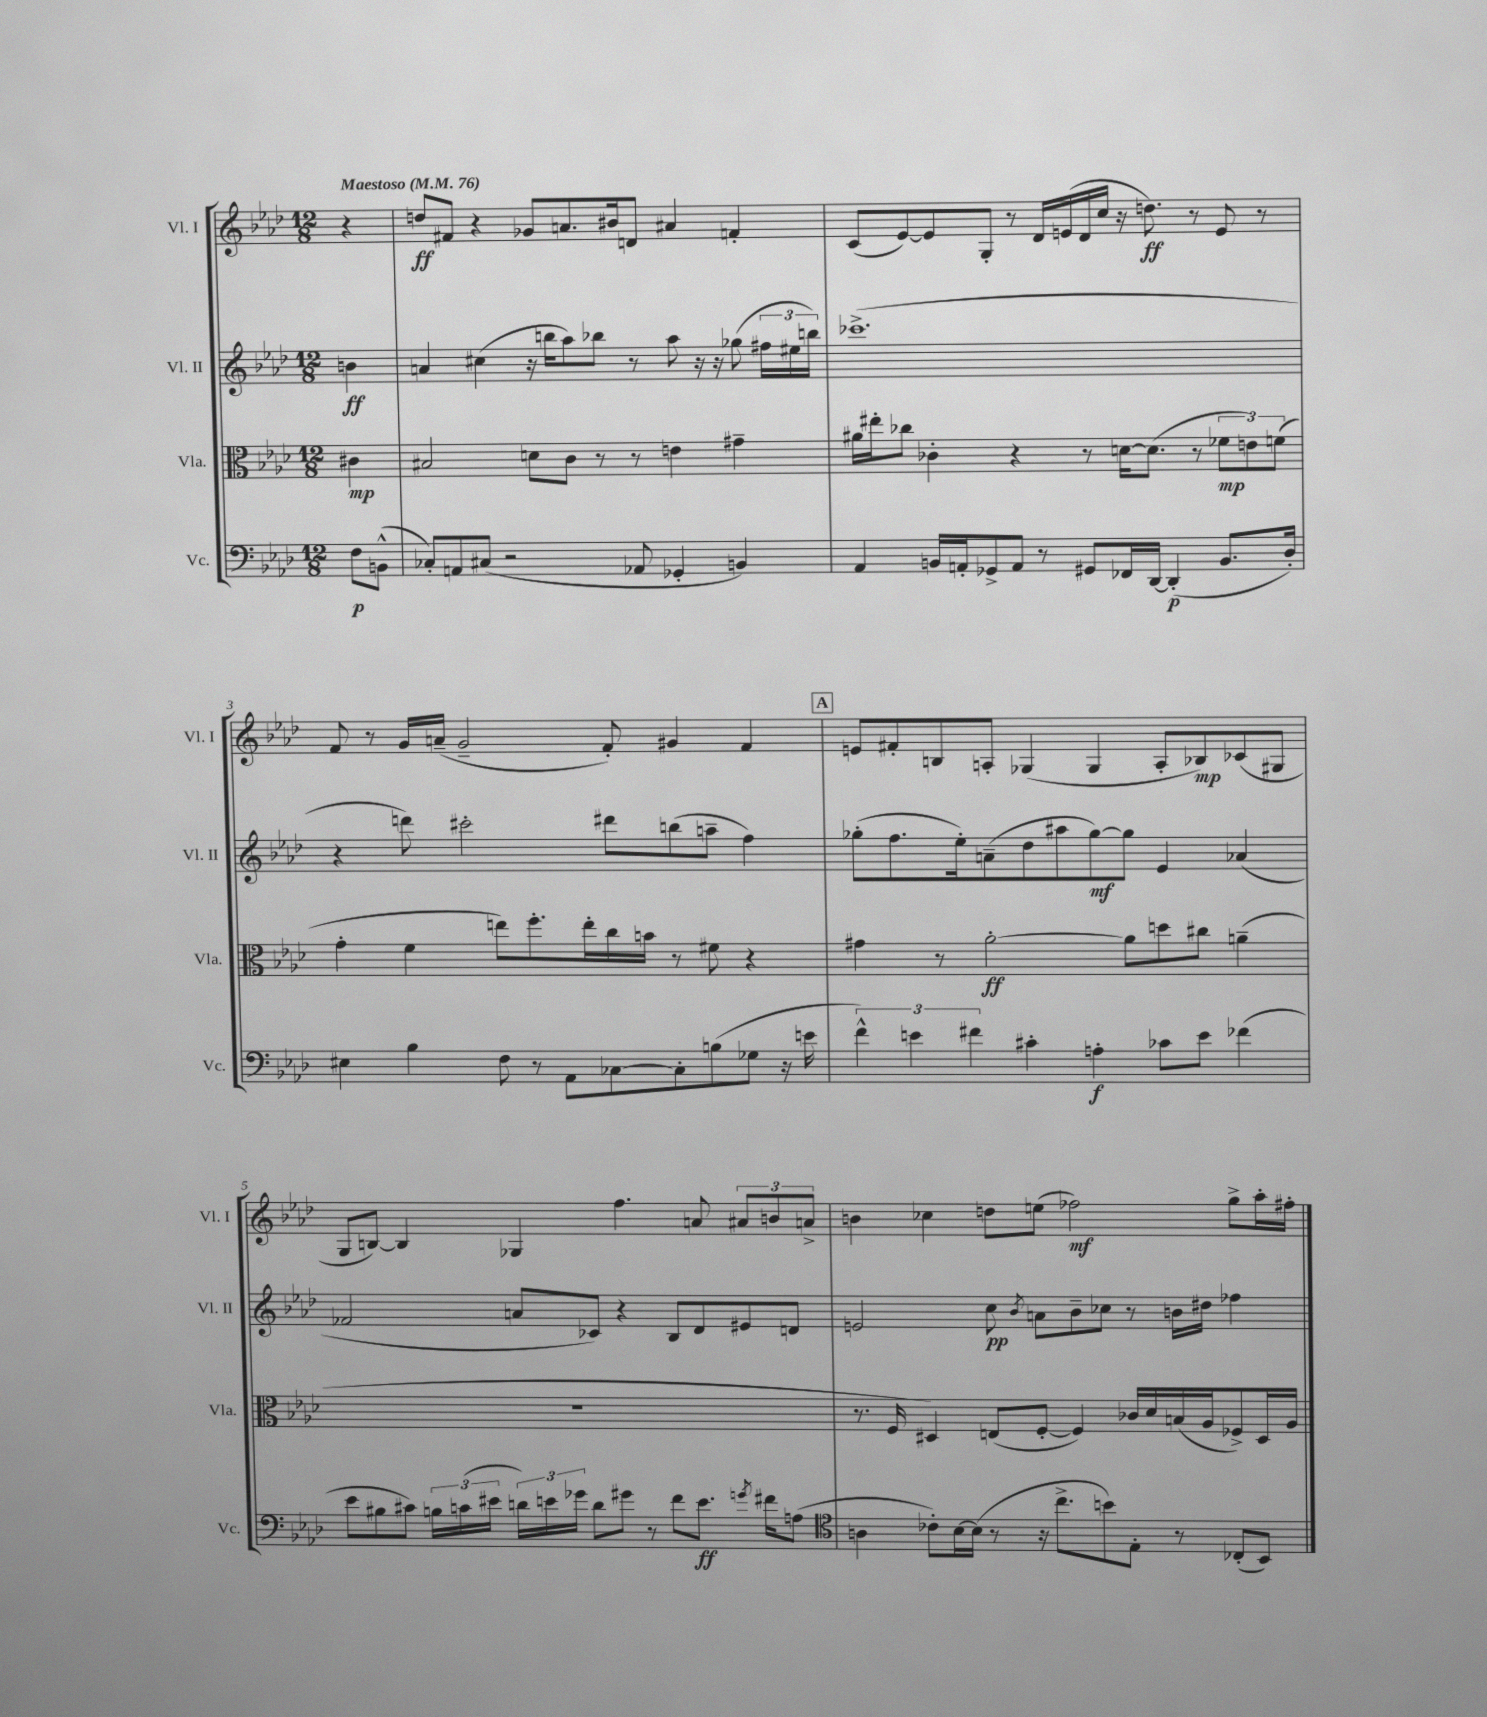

**kern	**kern	**kern	**kern
*staff4	*staff3	*staff2	*staff1
*clefF4	*clefC3	*clefG2	*clefG2
*k[b-e-a-d-]	*k[b-e-a-d-]	*k[b-e-a-d-]	*k[b-e-a-d-]
*M12/8	*M12/8	*M12/8	*M12/8
*MM76	*MM76	*MM76	*MM76
8F	4c#	4b	4r
(8BB^^	.	.	.
=	=	=	=
8C-')	2B#	4a	8dd
8AA	.	.	8f#
(8C#	.	(4cc#	4r
2r	.	.	.
.	8d	16r	8g-
.	.	16bb	.
.	8c	8aa-)	8.a
.	8r	8bb-	.
.	.	.	16b#
8AA-	8r	8r	8d
4GG-'	4e	8aa-	4a#
.	.	16r	.
.	.	16r	.
4BB)	4g#~	(8gg-	4f'
.	.	24ff#	.
.	.	24ee#	.
.	.	24bb)	.
=	=	=	=
4AA-	16a#	(1.ccc-^	(8c
.	16ee#'	.	.
.	8cc-	.	[8e-)
16BB	4c-'	.	8e-]
16AA'	.	.	.
8GG-^	.	.	8G'
8AA	4r	.	8r
8r	.	.	16d-
.	.	.	(16e
8GG#	8r	.	16d-
.	.	.	16cc
16FF-	[16d	.	16r
[16DD-	(8.d]	.	8.dd)
(4DD-']	.	.	.
.	8r	.	8r
8.BB	12f-	.	8e
.	12e)	.	.
.	.	.	8r
.	(12f	.	.
16D-')	.	.	.
=	=	=	=
4E#	4g'	4r	8f
.	.	.	8r
4B-	4f	8ddd)	16g
.	.	.	(16a~
.	.	2ccc#'	2g~
8F	8ee)	.	.
8r	8.ff'	.	.
8AA-	.	.	.
.	16ee'	.	.
[8C-	16cc	8ddd#	8f')
.	16b	.	.
8C-']	8r	(8bb	4g#
(8B	8f#	8aa~	.
8G-	4r	4ff)	4f
16r	.	.	.
16e	.	.	.
=	=	=	=
6f^^)	4g#	(8gg-'	8e
.	.	8.ff	8f#'
6e	.	.	.
.	8r	.	8B
.	.	16ee-')	.
6f#	.	.	.
.	[2a-'	(8a~	8A'
4c#'	.	8dd-	(4G-
.	.	8aa#	.
4A'	.	[8gg-)	4G-
.	8a-]	8gg-]	.
8c-	8dd	4e-	8A'
8e	8cc#	.	8B-)
(4f-	(4a~	(4a-	(8c-
.	.	.	8G#
=	=	=	=
8e-	1.r	2f-	8G
8B#	.	.	[8B)
8c#)	.	.	4B]
24B	.	.	.
(24c	.	.	.
24e#	.	.	.
24d)	.	8a	4G-
24e	.	.	.
24g-	.	.	.
8d	.	8c-)	.
8g#	.	4r	4.ff
8r	.	.	.
8f	.	8B-	.
8.e	.	8d-	8a
.	.	8e#	12a#
8qg	.	.	.
16f#	.	.	.
.	.	.	12b
(8A	.	8d	.
.	.	.	12a^
=	=	=	=
*clefC4	*	*	*
4A	8.r	2e	4b
.	16F	.	.
8c-')	4D#)	.	4cc-
[16B-	.	.	.
(16B-]	.	.	.
8r	(8E	8cc	8dd
.	.	8qb-	.
16r	[8F'	8a	(8ee
8.cc^	.	.	.
.	4F])	8b-~	2ff-)
8b)	.	8cc-	.
8E-'	16c-	8r	.
.	16d-	.	.
8r	(16B	16b	.
.	16A-	16dd#	.
(8C-'	8F-^)	4ff-	8gg^
8BB-)	16D#	.	16aa-'
.	16A-	.	16ff#'
==	==	==	==
*-	*-	*-	*-
